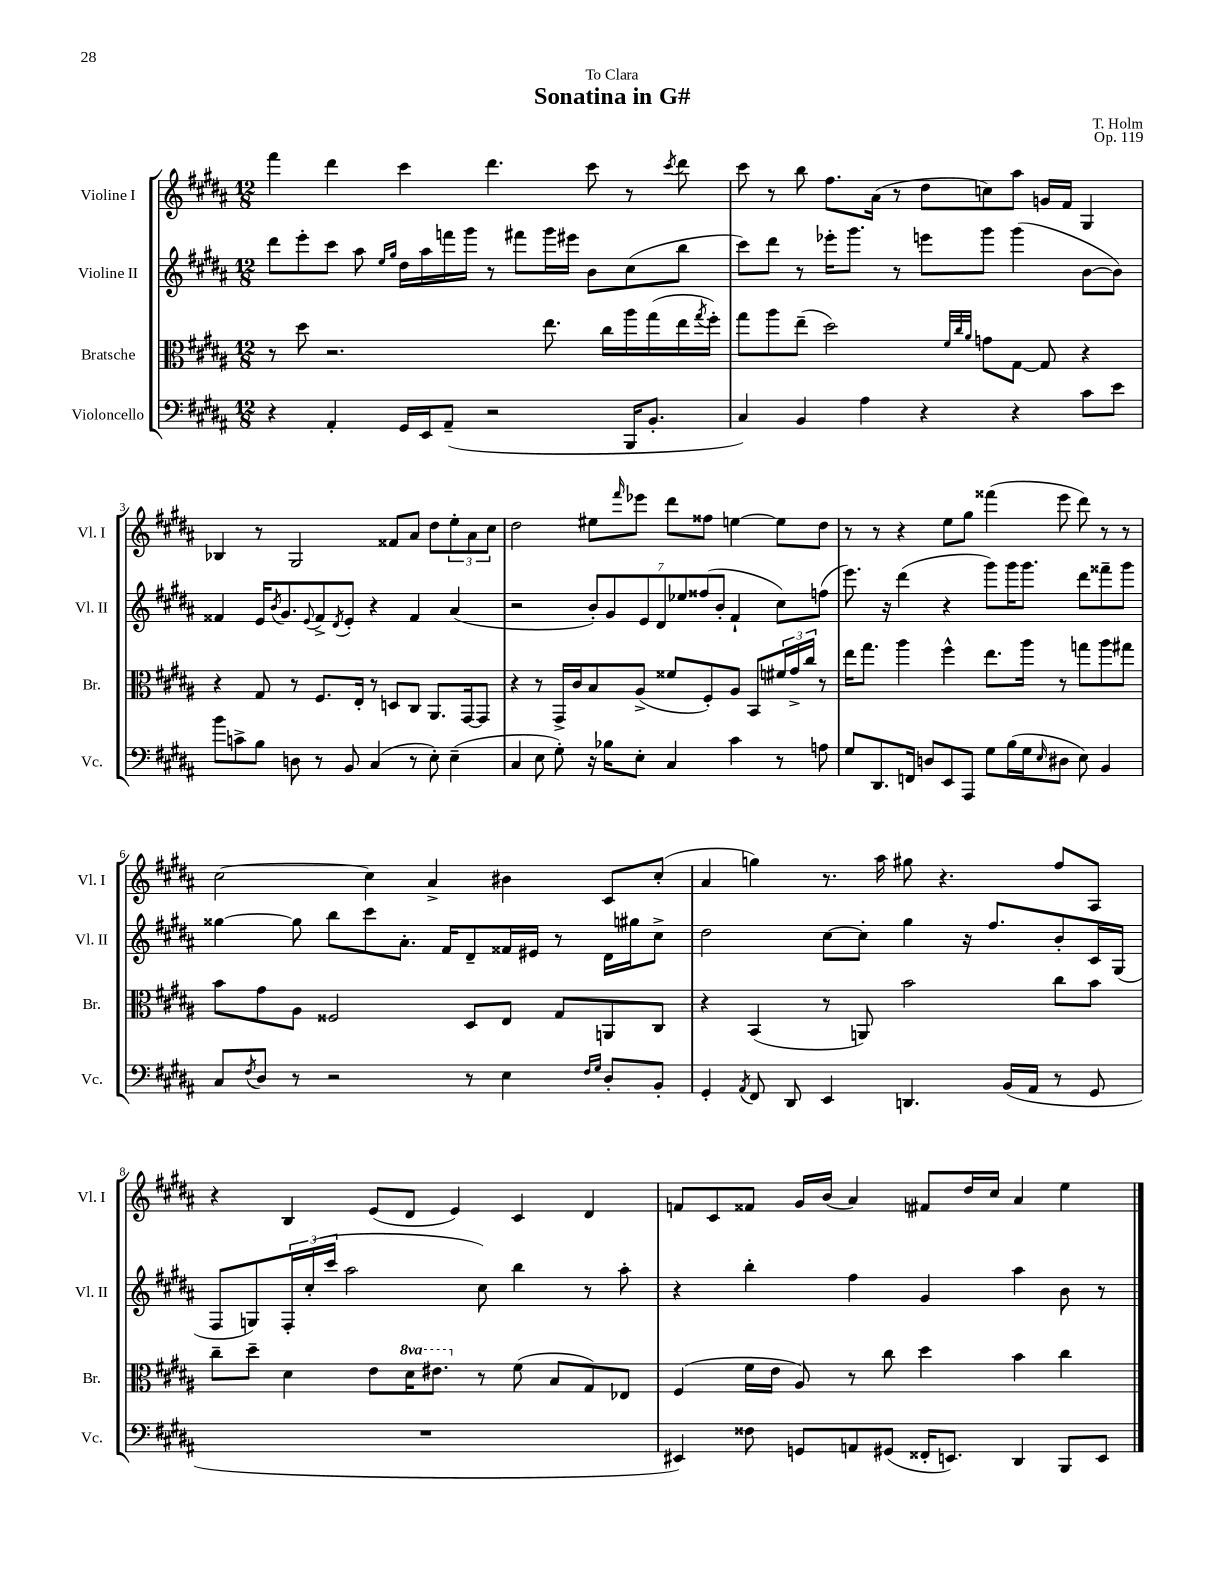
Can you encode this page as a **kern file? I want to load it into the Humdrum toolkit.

**kern	**kern	**kern	**kern
*staff4	*staff3	*staff2	*staff1
*clefF4	*clefC3	*clefG2	*clefG2
*k[f#c#g#d#a#]	*k[f#c#g#d#a#]	*k[f#c#g#d#a#]	*k[f#c#g#d#a#]
*M12/8	*M12/8	*M12/8	*M12/8
4r	8r	8ddd#	4fff#
.	8dd#	8eee'	.
4AA#'	2.r	8ccc#	4ddd#
.	.	8aa#	.
.	.	16qqee	.
.	.	16qqgg#	.
16GG#	.	16dd#	4ccc#
16EE	.	16aa#	.
(8AA#~	.	16fff	.
.	.	16ggg#	.
2r	.	8r	4.ddd#
.	.	8fff#	.
.	8.ee	16ggg#	.
.	.	16eee#	.
.	.	8b	8ccc#
.	16cc#	.	.
16BBB	16aa#	(8cc#	8r
8.BB'	(16gg#	.	.
.	.	.	8qccc#
.	16ee	8bb	8ddd#
.	8qgg#	.	.
.	16ff#')	.	.
=	=	=	=
4C#)	8gg#	8ccc#)	8ccc#
.	8aa#	8ddd#	8r
4BB	(8ee~	8r	8bb
.	2dd#)	16eee-'	8.ff#
.	.	8.ggg#	.
4A#	.	.	.
.	.	.	(16a#
.	.	8r	8r
4r	.	8eee	8dd#
.	32qqf#	.	.
.	32qqcc#	.	.
.	32qqa#	.	.
.	8g	8ggg#	8cc)
4r	[8G#	(4ggg#	8aa#
.	8G#]	.	16g
.	.	.	16f#
8c#	4r	[8b	4G#
8e	.	8b])	.
=	=	=	=
8b	4r	4f##	4B-
8c^	.	.	.
8B	8G#	16e	8r
.	.	8qb	.
.	.	8.g#	.
8D	8r	.	2G#
.	.	8qqe	.
8r	8.F#	8f##^	.
.	.	8qd#	.
8BB	.	8e'	.
.	16E'	.	.
(4C#	8r	4r	.
.	8D	.	8f##
8r	8C#	4f##	8a#
8E')	8.AA#	.	8dd#
(4E~	.	(4a#	12ee'
.	[16GG#	.	.
.	.	.	12a#
.	8GG#]	.	.
.	.	.	12cc#
=	=	=	=
4C#	4r	2r	2dd#
8E	8r	.	.
8G#')	16GG#^	.	.
.	16c#	.	.
16r	8B	14b')	8ee#
16B-	.	.	.
.	.	14g#	.
.	.	.	16qqfff#
8E'	(8A#^	.	8eee-
.	.	14e	.
.	.	14d#	.
4C#	8f##	.	8ddd#
.	.	14ee-	.
.	.	(14ff##	.
.	8F#')	.	8ff##
.	.	14b'	.
4c#	8A#	4f#`	[4ee
.	8BB	.	.
8r	24f#	8cc#)	8ee]
.	24g#^	.	.
.	24cc#	.	.
8A	8r	(8ff	8dd#
=	=	=	=
8G#	16ee	8.eee)	8r
.	8.gg#	.	.
8.DD#	.	.	8r
.	.	16r	.
.	4aa#	(4ddd#	4r
16FF	.	.	.
8D	.	.	.
8EE	4ff#^^	4r	8ee
8AAA#	.	.	8gg#
8G#	8.ee	8ggg#)	(4fff##
(16B	.	16ggg#	.
16G#	16aa#	8.ggg#	.
16qqE	.	.	.
8D#	8r	.	8eee
8E)	8gg	8ddd#	8ddd#)
4BB	8aa#	8fff##~	8r
.	8gg#	8ggg#	8r
=	=	=	=
8C#	8b	[4gg##	[2cc#
8qF#	.	.	.
8D#	8g#	.	.
8r	8A#	8gg##]	.
2r	2F##	8bb	.
.	.	8ccc#	4cc#]
.	.	8.a#'	.
.	.	.	4a#^
.	.	16f#	.
8r	8D#	8d#~	.
4E	8E	16f##	4b#
.	.	16e#	.
.	8G#	8r	.
16qqF#	.	.	.
16qqG#	.	.	.
8D#'	8AA	16d#	8c#
.	.	16gg#	.
8BB'	8C#	8cc#^	(8cc#'
=	=	=	=
4GG#'	4r	2dd#	4a#
8qAA#	.	.	.
8FF#	(4BB	.	4gg)
8DD#	.	.	.
4EE	8r	[8cc#	8.r
.	8AA)	8cc#']	.
.	.	.	16aa#
4.DD	2b	4gg#	8gg#
.	.	.	4.r
.	.	16r	.
.	.	8.ff#	.
(16BB	.	.	.
16AA#	.	.	.
8r	8cc#	8b'	8ff#
8GG#	8b	16c#	8A#
.	.	(16G#	.
=	=	=	=
1.r	8cc#~	8F#	4r
.	8dd#~	8G)	.
.	4d#	24F#'	4B
.	.	(24cc#'	.
.	.	24ccc#	.
.	.	2aa#	.
.	8e	.	(8e
.	16dd#	.	8d#
.	8.ee#	.	.
.	.	.	4e)
.	8r	8cc#)	.
.	(8f#	4bb	4c#
.	8B	.	.
.	8G#)	8r	4d#
.	8E-	8aa#'	.
=	=	=	=
4EE#)	(4F#	4r	8f
.	.	.	8c#
8F##	16f#	4bb'	8f##
.	16e	.	.
8GG	8A#)	.	16g#
.	.	.	(16b
8AA	8r	4ff#	4a#)
(8GG#	8cc#	.	.
16FF##'	4dd#	4g#	8f#
8.EE)	.	.	.
.	.	.	16dd#
.	.	.	16cc#
4DD#	4b	4aa#	4a#
8BBB	4cc#	8b	4ee
8EE	.	8r	.
==	==	==	==
*-	*-	*-	*-
